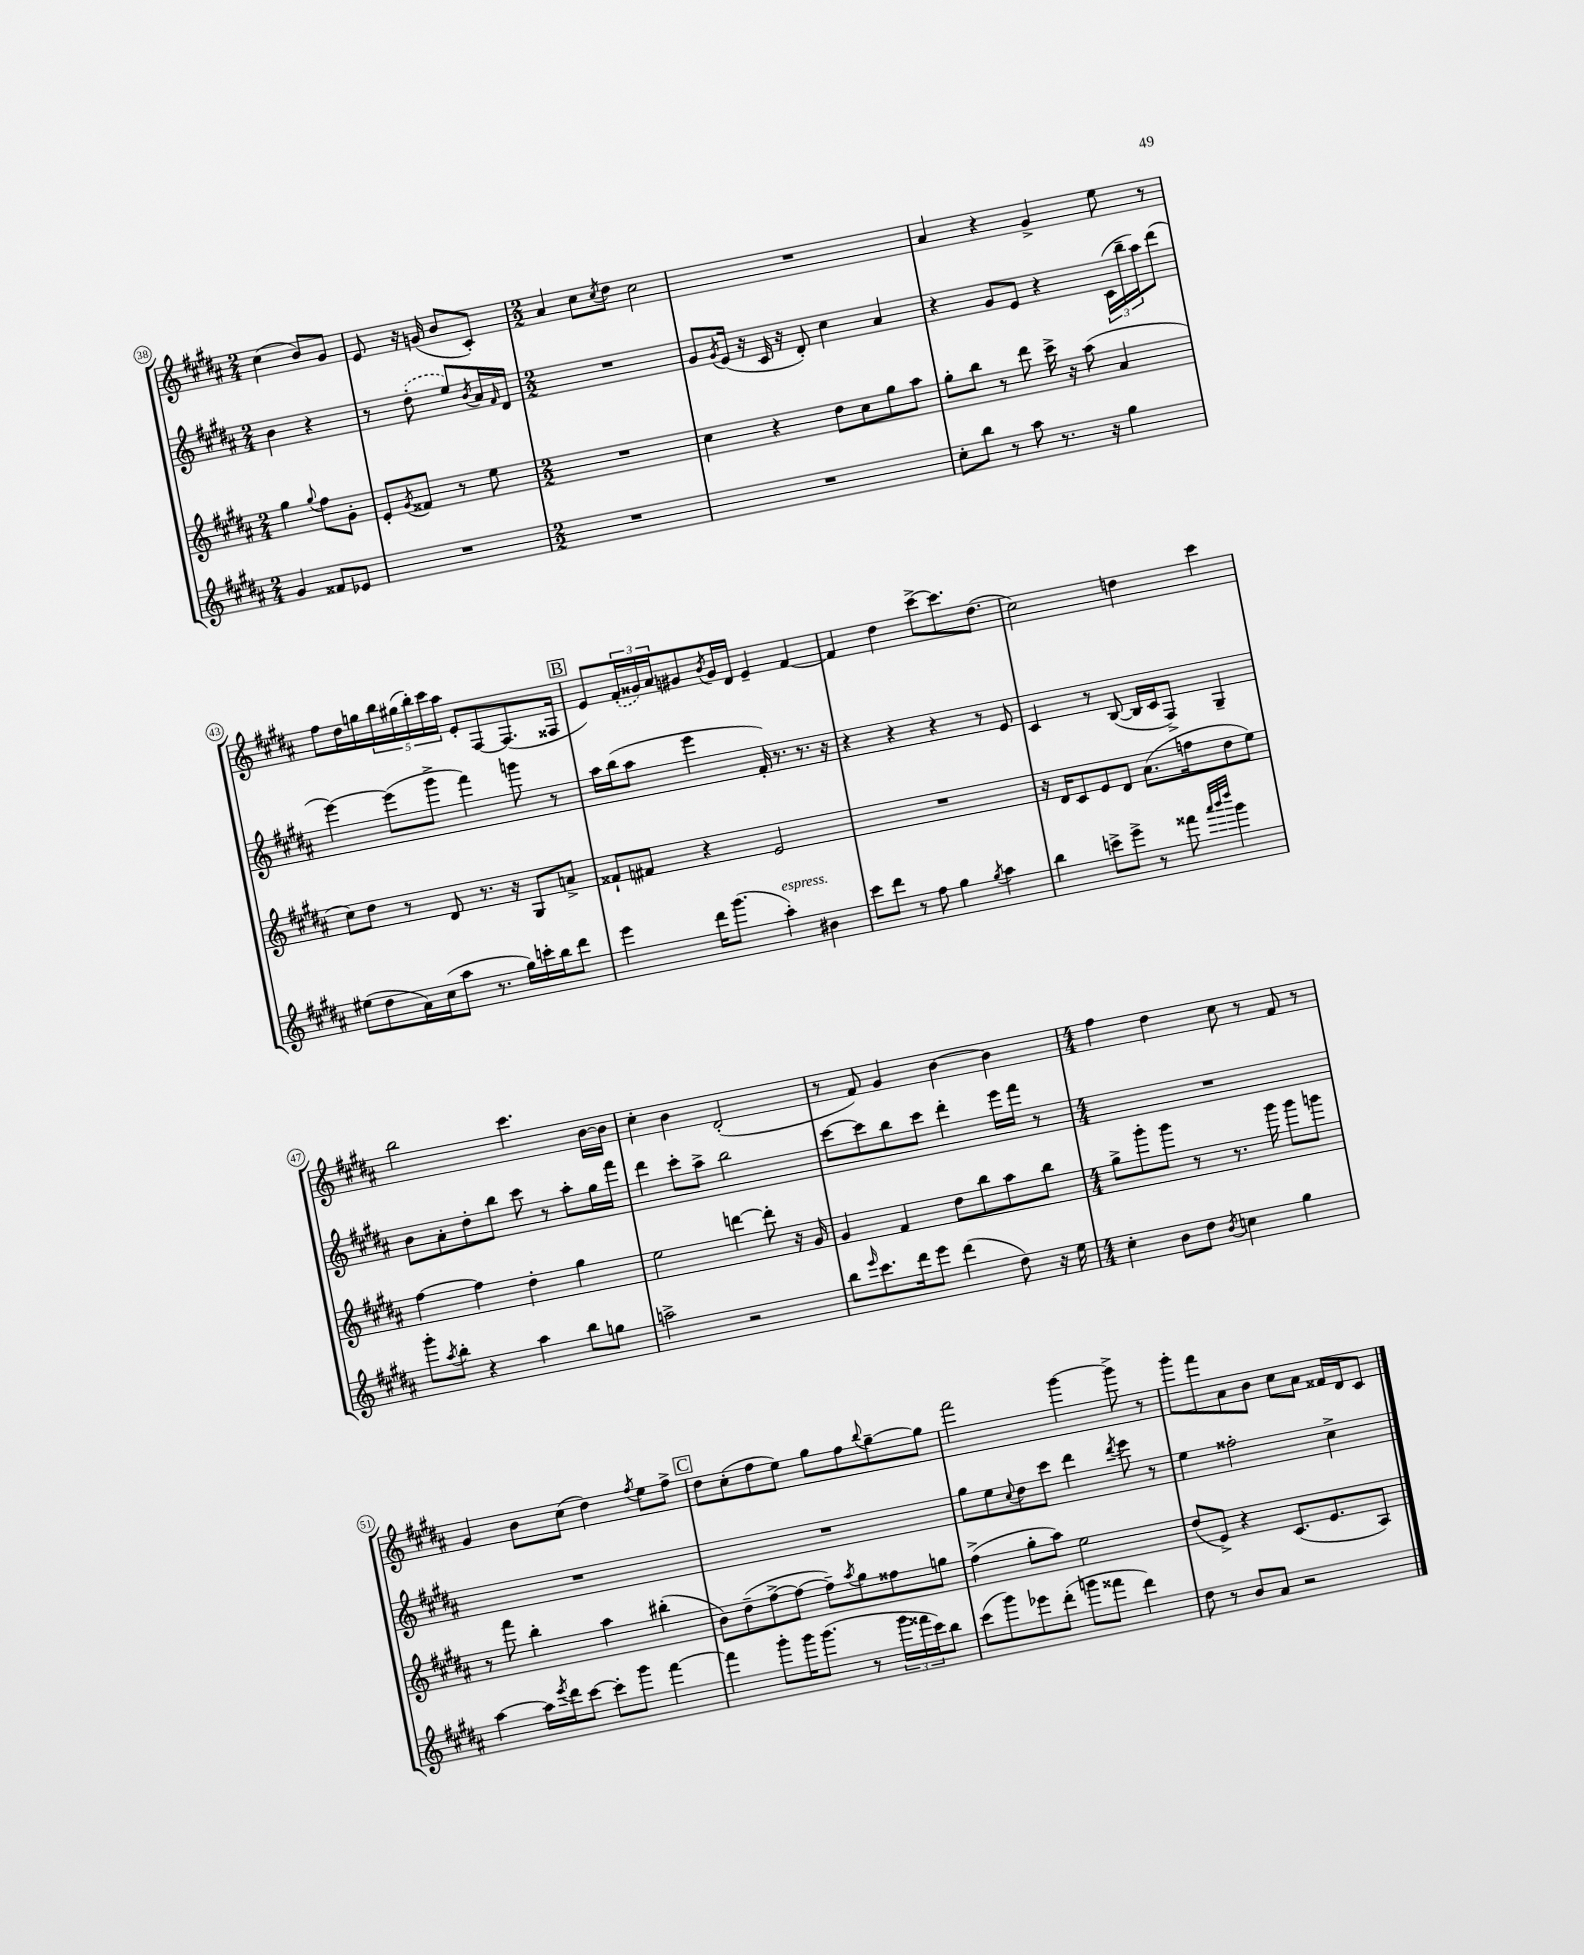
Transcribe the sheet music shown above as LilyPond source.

<<
\new StaffGroup <<
\new Staff = "s0" {
    \clef treble \key b \major \numericTimeSignature \time 2/4
    cis''4( b'8) gis'8 |
    e'8 r16 g'16( b'8 cis'8-.) |
    \numericTimeSignature \time 2/2 ais'4 cis''8 \acciaccatura { cis''8 } dis''8 cis''2 |
    R1 |
    ais'4 r4 gis'4-> e''8 r8 |
    fis''8 dis''16 g''16 \tuplet 5/4 { b''16 gis''16( b''16-.) cis'''16 ais''16 } e'8-. fis8~ fis8.( fisis16 |
    \mark \markup { \box "B" } e'8) \tuplet 3/2 { \once \slurDashed fis'16-.( gisis'16) ais'16 } gis'8 \acciaccatura { b'8 } gis'16 dis'16 e'4-- fis'4~ |
    fis'4 dis''4 cis'''8~-> cis'''8. dis''8.( |
    cis''2) d''4 cis'''4 |
    b''2 cis'''4. b'16~ b'16 |
    cis''4-. b'4 dis'2-.( |
    r8 fis'8) gis'4 b'4~ b'4 |
    \numericTimeSignature \time 4/4 fis''4 dis''4 cis''8 r8 fis'8 r8 |
    gis'4 b'8 cis''8( dis''4) \acciaccatura { fis''8 } e''8 fis''8-> |
    \mark \markup { \box "C" } dis''8 cis''8-.( fis''8 e''8) gis''8 fis''8 \appoggiatura { b''8 } gis''8~-- gis''8 |
    fis'''2 gis'''4~ gis'''8-> r8 |
    gis'''8-. fis'''8 ais'8 b'8 cis''8 ais'8 fisis'16 dis'16 cis'8 \bar "|." |
}
\new Staff = "s1" {
    \clef treble \key b \major \numericTimeSignature \time 2/4
    b'4 r4 |
    r8 \once \slurDashed dis''8-.( e''8) \acciaccatura { b'8 } ais'16 \grace { fis'16 } dis'16 |
    \numericTimeSignature \time 2/2 R1 |
    gis'8 \acciaccatura { gis'8 } e'16( r16 cis'16 r16 dis'8-.) cis''4 ais'4 |
    r4 gis'8 e'8 r4 \tuplet 3/2 { cis'16( b''16-- ais''16) } dis'''8( |
    e'''4~) e'''8( gis'''8-> fis'''4) g'''8 r8 |
    \mark \markup { \box "B" } ais''16 b''16( ais''8 e'''4 fis'16-.) r8. r8. r16 |
    r4 r4 r4 r8 e'8 |
    cis'4 r8 b8~( b16 cis'16 fis8->) gis4-- |
    b'8 ais'8-. dis''8-. b''8 cis'''8 r8 ais''8-. gis''16 fis'''16 |
    dis'''4 cis'''8-. ais''8-> b''2 |
    cis'''8~ cis'''8 b''8 cis'''8 dis'''4-. e'''16 fis'''16 r8 |
    \numericTimeSignature \time 4/4 R1 |
    R1 |
    \mark \markup { \box "C" } R1 |
    gis''8 e''8 \appoggiatura { cis''8 } dis''8 cis'''8 dis'''4 \acciaccatura { dis'''8 } e'''8 r8 |
    e''4 fisis''2-. cis''4-> \bar "|." |
}
\new Staff = "s2" {
    \clef treble \key b \major \numericTimeSignature \time 2/4
    gis''4 \appoggiatura { gis''8 } fis''8 gis'8-. |
    e'8-. \acciaccatura { gis'8 } fisis'8 r8 e''8 |
    \numericTimeSignature \time 2/2 R1 |
    cis''4 r4 dis''8 cis''8 gis''8 ais''8 |
    gis''8-. b''8 r8 dis'''8 cis'''16-> r16 ais''8( ais'4 |
    cis''8) dis''8 r8 dis'8 r8. r16 gis8 a'8-> |
    \mark \markup { \box "B" } fisis'8-! fis'8 r4 e'2 |
    R1 |
    r16 dis'16 cis'8 e'8 dis'8 ais'8.( f''16 dis''8 e''8) |
    fis''4~ fis''4 dis''4-. gis''4 |
    e''2 d'''4~ d'''8-. r16 gis'16 |
    gis'4 fis'4 dis''8 b''8 ais''8 b''8 |
    \numericTimeSignature \time 4/4 gis''8-> gis'''8-. gis'''8 r8 r8. gis'''16 gis'''8 g'''8 |
    r8 fis'''8 b''4-. ais''4 bis''4-.( |
    \mark \markup { \box "C" } b'8) dis''8--( fis''8~-> fis''8~ fis''8--) \acciaccatura { ais''8 } gis''8 fisis''8 g''8 |
    fis''4->( gis''8-. ais''8) e''2 |
    dis''8( e'8->) r4 cis'8.( e'8. ais8) \bar "|." |
}
\new Staff = "s3" {
    \clef treble \key b \major \numericTimeSignature \time 2/4
    gis'4 fisis'8 ees'8 |
    R2 |
    \numericTimeSignature \time 2/2 R1 |
    R1 |
    cis''8-. b''8 r8 ais''8 r8. r16 gis''4 |
    eis''8( dis''8 ais'16) cis''16( ais''8 r8. gis''16) c'''16-. b''16 dis'''8 |
    \mark \markup { \box "B" } e'''4 dis'''16 gis'''8.( ais''4-.^\markup { \italic "espress." }) bis'4 |
    cis'''8 dis'''8 r8 fis''8 gis''4 \acciaccatura { gis''8 } ais''4 |
    b''4 c'''8-> e'''8-> r8 fisis'''8 \grace { ais'''32 b'''32 dis''''32 } gis'''4 |
    gis'''8-. \acciaccatura { ais''8 } b''8-. r4 ais''4 b''8 g''8 |
    a''2-> r2 |
    b''8 \grace { e'''16 } cis'''8. dis'''16 e'''8 dis'''4( dis''8) r16 e''16 |
    \numericTimeSignature \time 4/4 cis''4-. b'8 dis''8 \acciaccatura { b'8 } c''4 gis''4 |
    ais''4~ ais''16 \acciaccatura { e'''8 } dis'''16 cis'''8~ cis'''8-. gis'''8 fis'''4~ |
    \mark \markup { \box "C" } fis'''4 gis'''8-. gis'''16 gis'''8.( r8 \tuplet 3/2 { gis'''16 fisis'''16 cis'''16) } b''8 |
    cis'''8( gis'''8) ees'''8 dis'''8-.( g'''8 fisis'''8 dis'''4) |
    dis''8 r8 b'8 ais'8 r2 \bar "|." |
}
>>
>>
\layout { \context { \Score currentBarNumber = #38 \override BarNumber.stencil = #(make-stencil-circler 0.1 0.3 ly:text-interface::print) } }
